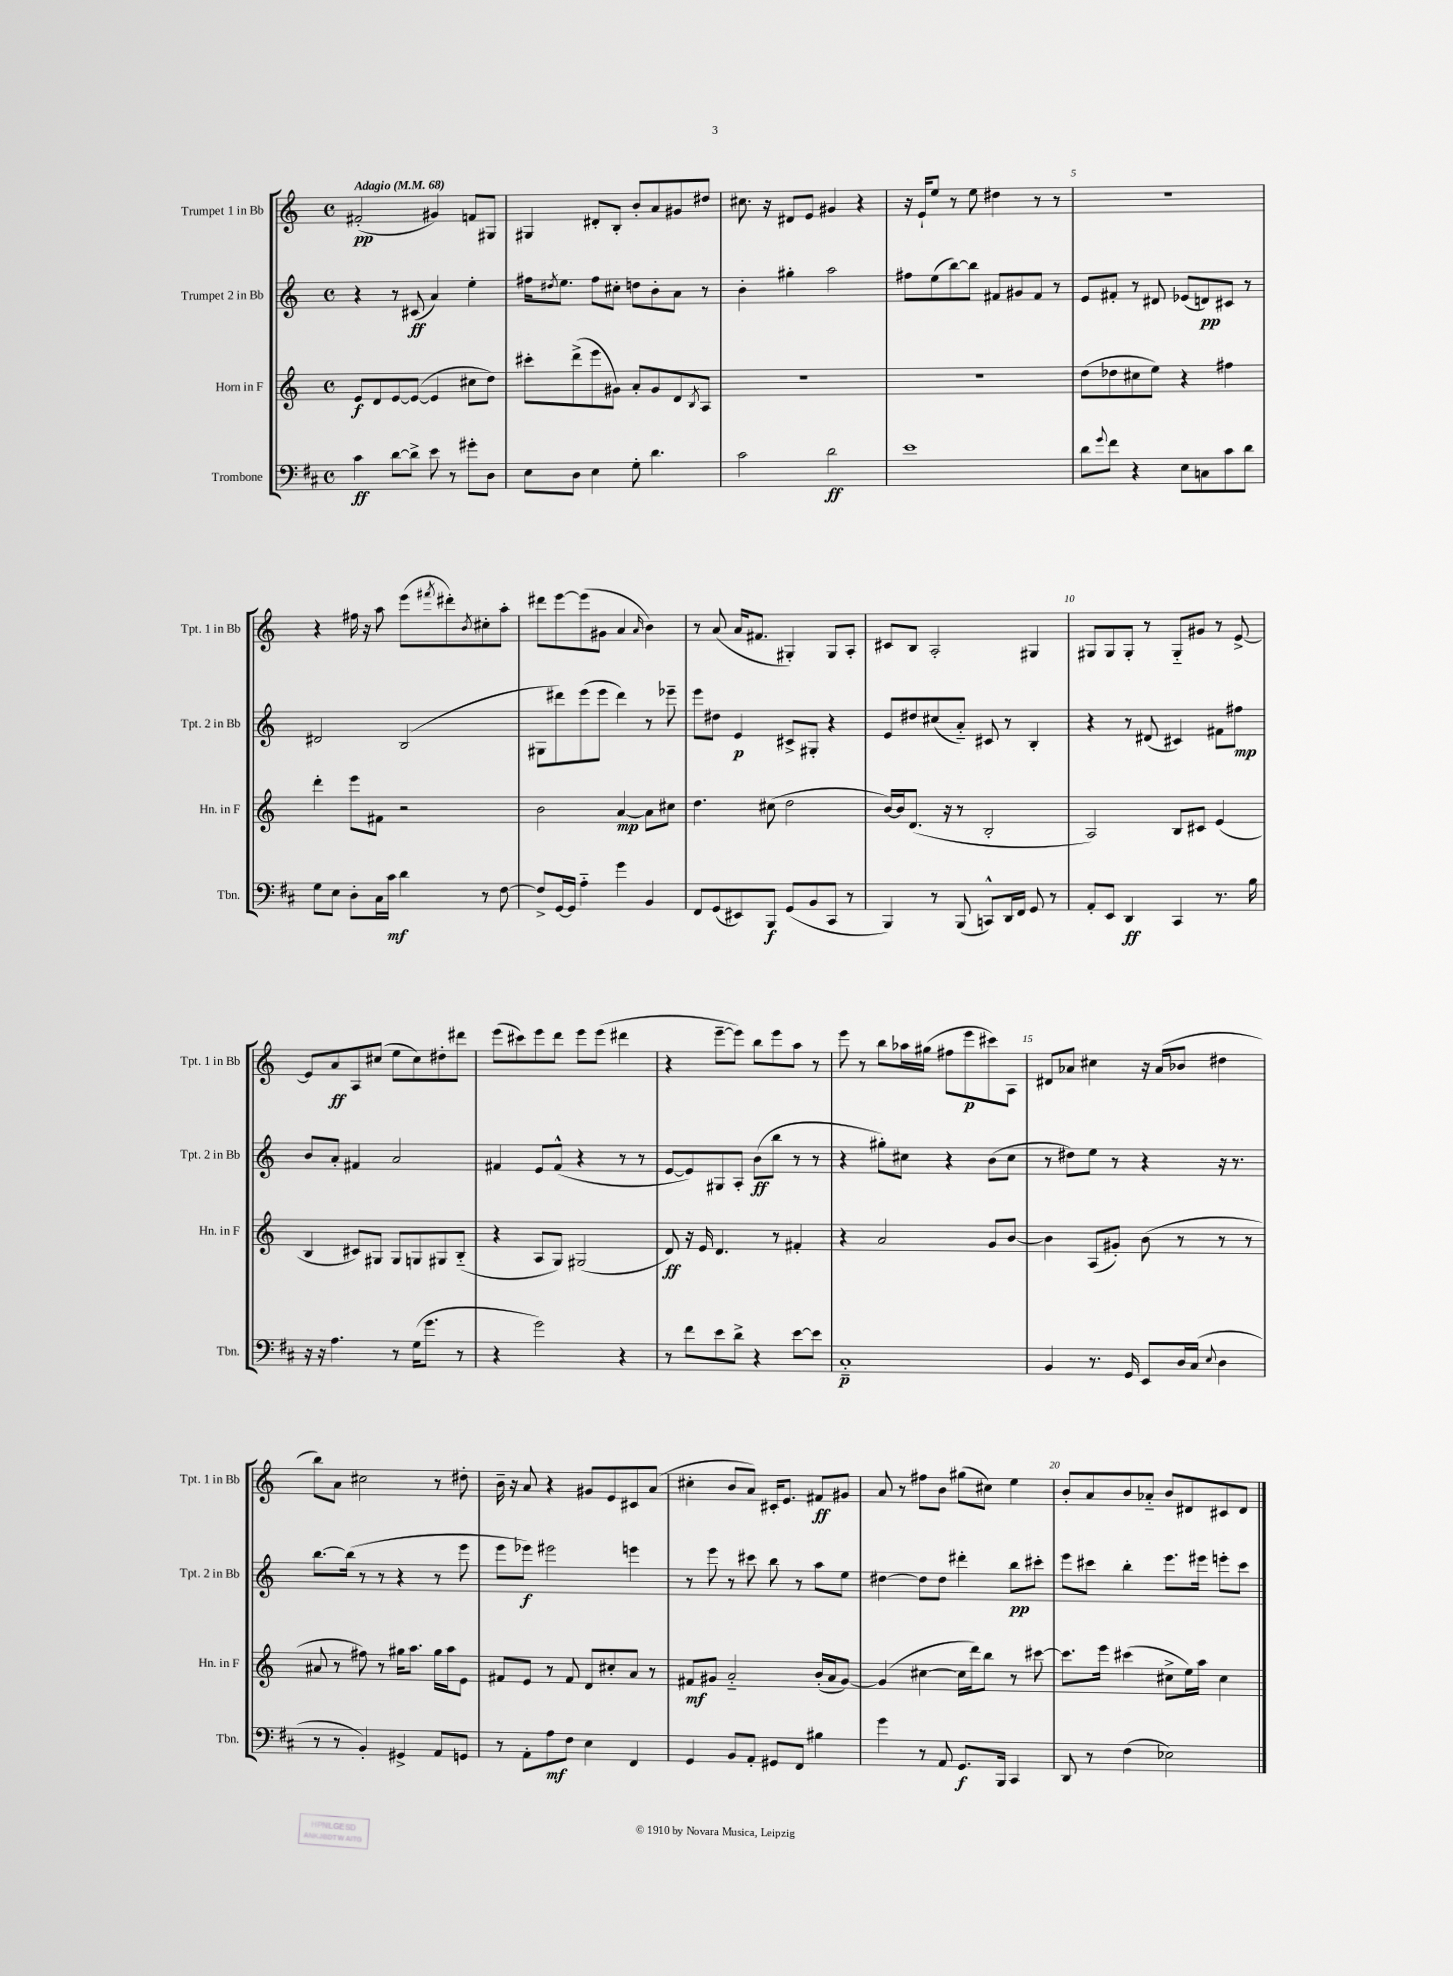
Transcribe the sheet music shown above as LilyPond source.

<<
\new StaffGroup <<
\new Staff = "s0" \with { instrumentName = "Trumpet 1 in Bb" shortInstrumentName = "Tpt. 1 in Bb" } {
    \clef treble \key c \major \defaultTimeSignature \time 4/4 \tempo "Adagio" 4 = 68
    fis'2-.\pp( gis'4) f'8 gis8 |
    gis4 dis'8-. b8-. b'8-. a'8 gis'8 dis''8 |
    cis''8. r16 dis'8 e'8 gis'4 r4 |
    r16 e'16-! e''8 r8 e''8 dis''4 r8 r8 |
    R1 |
    r4 fis''16 r16 a''8 e'''8( \acciaccatura { fis'''8 } dis'''8-.) \acciaccatura { b'8 } cis''8-. a''8-. |
    dis'''8 e'''8~ e'''8( gis'8 a'4 \grace { a'16 } b'4) |
    r8 a'8( a'16 fis'8. gis4-.) gis8 a8-. |
    cis'8 b8 a2-. gis4 |
    gis8 gis8 gis8-. r8 gis8-_ gis'8 r8 e'8~-> |
    e'8 a'8\ff a8 cis''8( e''8 cis''8) dis''8-. dis'''8 |
    e'''8( cis'''8) e'''8 d'''8 e'''8 e'''8( dis'''4 |
    r4 e'''8~-- e'''8) b''8 e'''8 a''8 r8 |
    e'''8 r8 b''8 aes''16 gis''16( fis''8 e'''8\p cis'''8) a8 |
    dis'8 aes'8 cis''4 r16 aes'16( bes'8 dis''4 |
    b''8) a'8 cis''2 r8 dis''8-. |
    b'16-- r16 a'8 r4 gis'8 e'8 cis'8 a'8( |
    cis''4-. b'8 a'8) cis'16-. e'8. fis'8\ff gis'8 |
    a'8 r8 fis''8 b'8 gis''8( cis''8) e''4 |
    b'8-. a'8 b'8 aes'8-_ b'8 dis'8 cis'8 dis'8 \bar "|." |
}
\new Staff = "s1" \with { instrumentName = "Trumpet 2 in Bb" shortInstrumentName = "Tpt. 2 in Bb" } {
    \clef treble \key c \major \defaultTimeSignature \time 4/4
    r4 r8 cis'8\ff( a'4) e''4-. |
    fis''16 \acciaccatura { dis''8 } e''8. fis''8 cis''8-. d''8 b'8-. a'8 r8 |
    b'4-. gis''4-. a''2 |
    fis''8 e''8( b''8~) b''8 fis'8 gis'8 fis'8 r8 |
    e'8 fis'8-. r8 dis'8 ees'8( d'8\pp) cis'8 r8 |
    dis'2 b2( |
    gis8 dis'''8) e'''8( e'''8 dis'''4) r8 ees'''8-- |
    e'''8 dis''8 e'4\p cis'8-> gis8-. r4 |
    e'8 dis''8 cis''8( a'8-_) cis'8 r8 b4-. |
    r4 r8 dis'8( cis'4) fis'8 fis''8\mp |
    b'8 a'8-. fis'4 a'2 |
    fis'4 e'8 fis'8-^( r4 r8 r8 |
    e'8~ e'8) gis8 a8-. b'8\ff( b''8 r8 r8 |
    r4 gis''8-.) cis''8 r4 b'8( cis''8 |
    r8 dis''8) e''8 r8 r4 r16 r8. |
    b''8.~ b''16( r8 r8 r4 r8 e'''8 |
    e'''8 ees'''8\f) eis'''2 e'''4 |
    r8 e'''8 r8 cis'''8 b''8 r8 a''8 e''8 |
    dis''4~ dis''8 dis''8 dis'''4-. b''8\pp cis'''8-. |
    e'''8 cis'''8 b''4-. e'''8. eis'''16 e'''8-. cis'''8 \bar "|." |
}
\new Staff = "s2" \with { instrumentName = "Horn in F" shortInstrumentName = "Hn. in F" } {
    \clef treble \key c \major \defaultTimeSignature \time 4/4
    e'8\f d'8 e'8~ e'8~( e'4 cis''8 d''8) |
    cis'''8-. d'''8->( e'''8 gis'8) a'8-. gis'8 d'8 \acciaccatura { b8 } a8 |
    R1 |
    R1 |
    d''8( des''8 cis''8 e''8) r4 fis''4 |
    d'''4-. e'''8 fis'8 r2 |
    b'2 a'4~\mp a'8 cis''8 |
    d''4. cis''8( d''2 |
    b'16~) b'16 d'8.( r16 r8 b2-. |
    a2) b8 cis'8 e'4( |
    b4 cis'8) gis8 gis8 g8 gis8 b8-_( |
    r4 a8 g8) gis2( |
    d'8\ff) r16 e'16 d'4. r8 fis'4-. |
    r4 a'2 g'8 b'8~ |
    b'4 a8( gis'8-.) b'8( r8 r8 r8 |
    ais'8 r8 fis''8) r8 gis''16 a''8. gis''16 a''16 e'8 |
    fis'8 e'8 r8 fis'8 d'8 cis''8-. a'8 r8 |
    fis'8\mf gis'8 a'2-_ b'16-.( a'16 gis'8~) |
    gis'4( cis''4~ cis''16 d'''16) b''8 r8 cis'''8~ |
    cis'''8. e'''16 cis'''4( cis''8-> e''16) a''16 cis''4 \bar "|." |
}
\new Staff = "s3" \with { instrumentName = "Trombone" shortInstrumentName = "Tbn." } {
    \clef bass \key d \major \defaultTimeSignature \time 4/4
    cis'4\ff d'8~ d'8-> e'8 r8 gis'8-. d8 |
    e8 d8 e4 g8-. d'4. |
    cis'2 d'2\ff |
    e'1 |
    d'8 \appoggiatura { g'8 } fis'8 r4 e8 c8 cis'8 d'8 |
    g8 e8 d8-. cis16 cis'16\mf d'4 r8 fis8~ |
    fis8-> g,16~ g,16 a4-_ g'4 b,4 |
    fis,8 g,8( eis,8) b,,8\f g,8( b,8 cis,8 r8 |
    b,,4) r8 b,,8( c,8-^) d,16 fis,16 g,8 r8 |
    a,8-. e,8 d,4\ff cis,4 r8. b16 |
    r16 r16 a4. r8 g16( g'8. r8 |
    r4 g'2) r4 |
    r8 fis'8 e'8 d'8-> r4 e'8~ e'8 |
    cis1-_\p |
    b,4 r8. g,16 e,8 d16 cis16( \appoggiatura { e8 } d4 |
    r8 r8 b,4-.) gis,4-> a,8 g,8 |
    r8 a,8-. a8\mf fis8 e4 fis,4 |
    g,4 b,8 a,8-. gis,8 fis,8 bis4 |
    g'4 r8 a,8 g,8.\f b,,16 cis,4 |
    d,8 r8 fis4( ees2) \bar "|." |
}
>>
>>
\layout { \context { \Score \override BarNumber.break-visibility = ##(#f #t #t) barNumberVisibility = #(every-nth-bar-number-visible 5) } }
